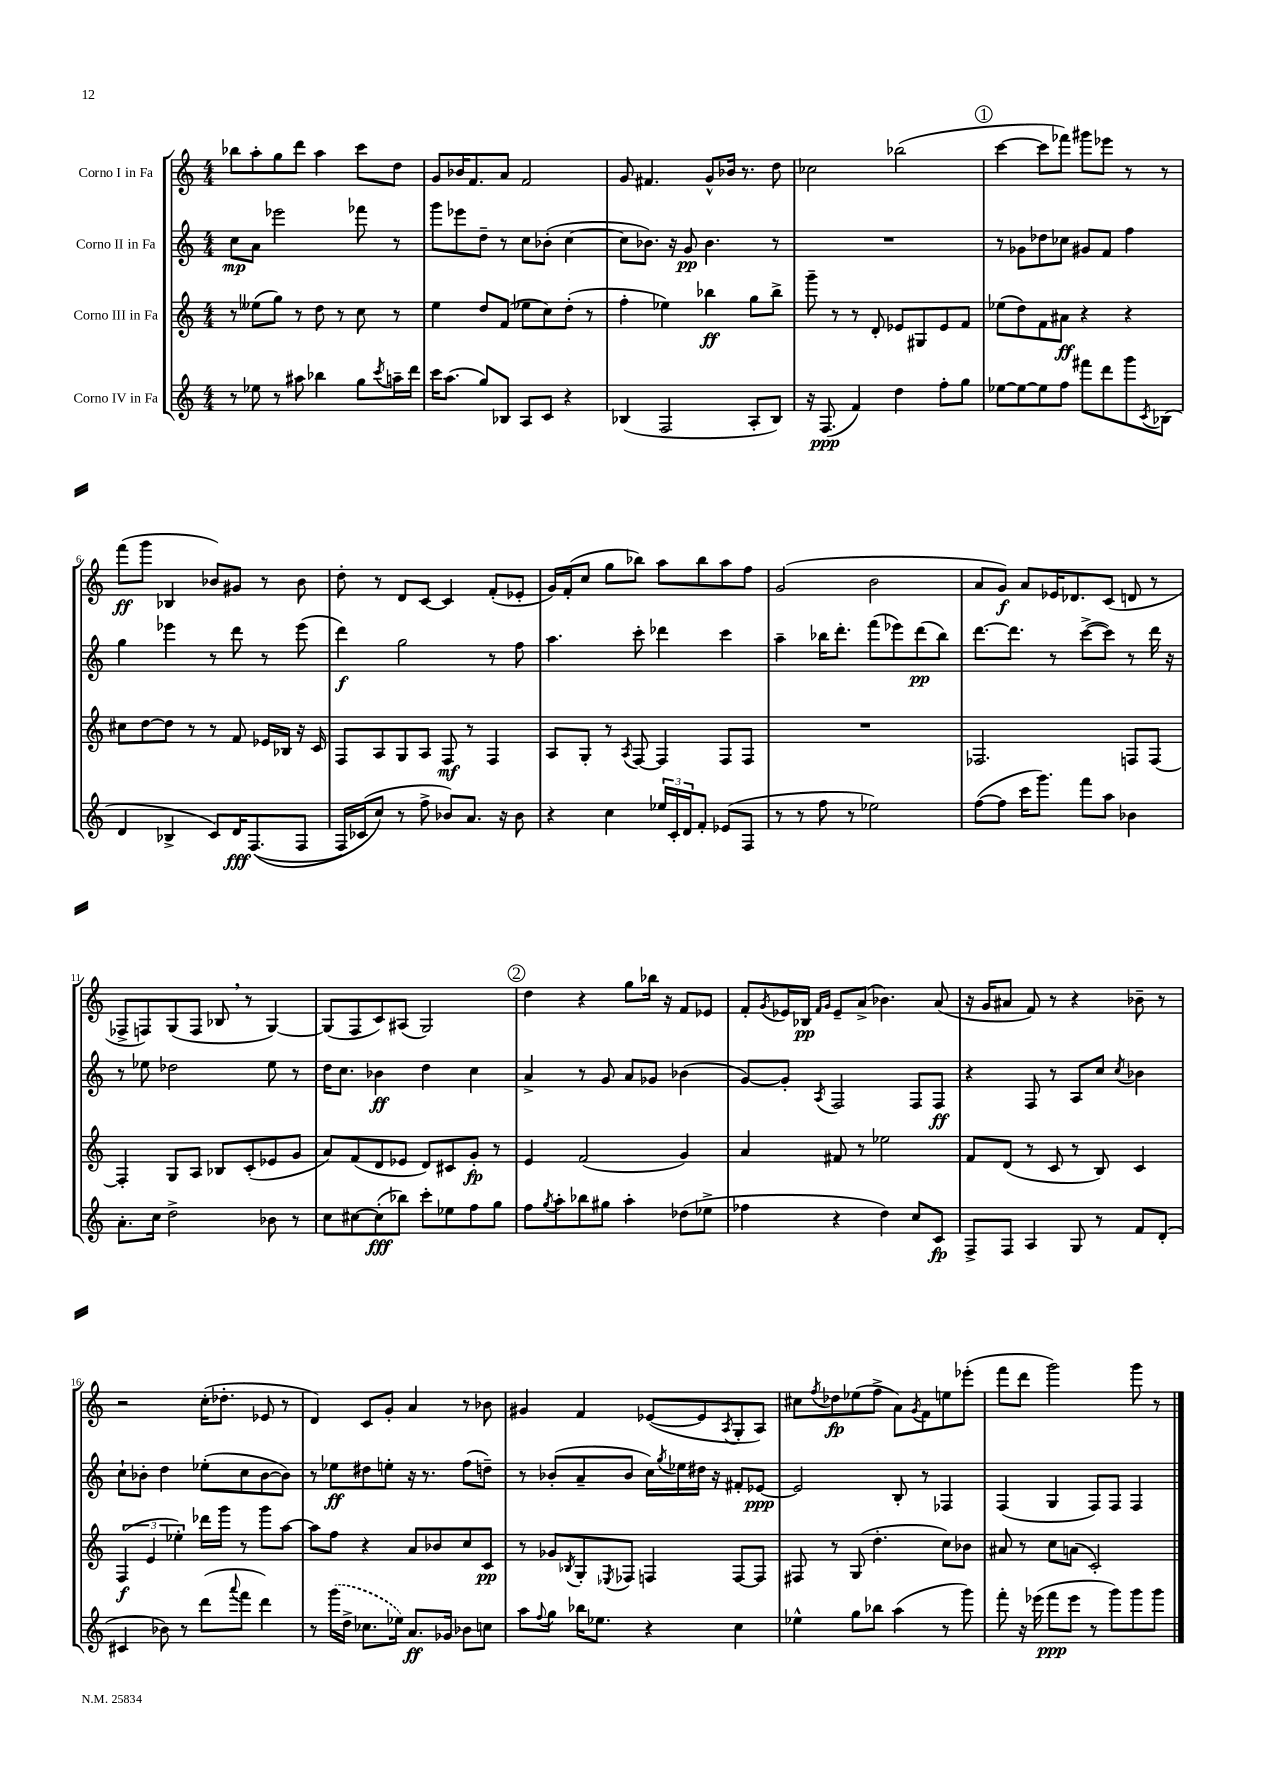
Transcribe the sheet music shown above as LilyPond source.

<<
\new StaffGroup <<
\new Staff = "s0" \with { instrumentName = "Corno I in Fa" } {
    \clef treble \key c \major \numericTimeSignature \time 4/4
    bes''8 a''8-. g''8 d'''8 a''4 c'''8 d''8 |
    g'8 bes'16 f'8. a'8 f'2 |
    g'8 fis'4. g'8-^ bes'16 r8. d''8 |
    ces''2 bes''2( |
    \mark \markup { \circle "1" } c'''4~ c'''8 fes'''8) gis'''8 ees'''8 r8 r8 |
    f'''8\ff( g'''8 bes4 bes'8) gis'8 r8 bes'8 |
    d''8-. r8 d'8 c'8~ c'4 f'8-.( ees'8-. |
    g'16) f'16-.( c''8 g''8 bes''8) a''8 bes''8 a''8 f''8 |
    g'2( b'2 |
    a'8 g'8\f) a'8 ees'16 des'8. c'8( d'8 r8 |
    fes8-> f8) g8( f8 bes8 \breathe r8 g4~) |
    g8( f8 c'8) ais8( g2) |
    \mark \markup { \circle "2" } d''4 r4 g''8 bes''16 r16 f'8 ees'8 |
    f'8-. \acciaccatura { g'8 } ees'16 bes16\pp \grace { f'16 g'16 } ees'8-- a'8->( bes'4.) a'8( |
    r16 g'16 ais'8 f'8) r8 r4 bes'8-- r8 |
    r2 c''16-.( des''8.-. ees'8 r8 |
    d'4) c'8 g'8-. a'4 r8 bes'8 |
    gis'4 f'4 ees'8~( ees'8 \acciaccatura { a8 } g8-. a8) |
    cis''8 \acciaccatura { f''8 } des''8\fp ees''8( f''8-> a'8) \acciaccatura { g'8 } f'8 e''8 ees'''8-.( |
    f'''8 d'''8 g'''2) g'''8 r8 \bar "|." |
}
\new Staff = "s1" \with { instrumentName = "Corno II in Fa" } {
    \clef treble \key c \major \numericTimeSignature \time 4/4
    c''8\mp a'8 ees'''2 fes'''8 r8 |
    g'''8 ees'''8 d''8-- r8 c''8 bes'8-.( c''4~ |
    c''8 bes'8.) r16 g'8\pp bes'4. r8 |
    R1 |
    \mark \markup { \circle "1" } r8 ges'8 des''8 ces''8 gis'8 f'8 f''4 |
    g''4 ees'''4 r8 d'''8 r8 ees'''8( |
    d'''4\f) g''2 r8 f''8 |
    a''4. c'''8-. des'''4 c'''4 |
    a''4-- bes''16 d'''8.-. f'''8( ees'''8) d'''8\pp( bes''8) |
    d'''8.~ d'''8. r8 c'''8~->( c'''8) r8 d'''16 r16 |
    r8 ees''8 des''2 ees''8 r8 |
    d''16 c''8. bes'4\ff d''4 c''4 |
    \mark \markup { \circle "2" } a'4-> r8 g'8 a'8 ges'8 bes'4( |
    g'8~) g'8-. \acciaccatura { a8 } f2 f8 f8\ff |
    r4 f8 r8 a8 c''8 \acciaccatura { c''8 } bes'4 |
    c''8-! bes'8-. d''4 ees''8-.( c''8 bes'8~ bes'8) |
    r8 ees''8\ff dis''8 e''8-. r16 r8. f''8( d''8--) |
    r8 bes'8-.( a'8-- bes'8 c''16) \acciaccatura { g''8 } ees''16 dis''16 r16 fis'8-. ees'8~\ppp |
    ees'2 b8-. r8 fes4 |
    f4( g4 f8) f8 f4 \bar "|." |
}
\new Staff = "s2" \with { instrumentName = "Corno III in Fa" } {
    \clef treble \key c \major \numericTimeSignature \time 4/4
    r8 eeses''8( g''8) r8 d''8 r8 c''8 r8 |
    e''4 d''8 f'8( ees''8 c''8) d''8-.( r8 |
    f''4-. ees''4) bes''4\ff g''8 bes''8-> |
    g'''8-- r8 r8 d'8-. ees'8 gis8 ees'8 f'8 |
    \mark \markup { \circle "1" } ees''8( d''8) f'8 ais'8\ff r4 r4 |
    cis''8 d''8~ d''8 r8 r8 f'8 ees'16 bes16 r16 c'16 |
    f8 a8 g8 a8 f8\mf r8 f4 |
    a8 g8-. r8 \acciaccatura { a8 } f8~ f4 f8 f8 |
    R1 |
    fes2. f8 f8~ |
    f4-. g8 a8 bes8 c'8-.( ees'8 g'8 |
    a'8) f'8( d'8 ees'8 d'8) cis'8 g'8-.\fp r8 |
    \mark \markup { \circle "2" } e'4 f'2( g'4) |
    a'4 fis'8 r8 ees''2 |
    f'8 d'8( r8 c'8 r8 b8) c'4 |
    \tuplet 3/2 { f4\f( e'4 ees''4-.) } des'''16 g'''16 r8 g'''8 a''8~ |
    a''8 f''8 r4 a'8 bes'8 c''8 c'8\pp |
    r8 ges'8 \acciaccatura { bes8 } g8-. \acciaccatura { ees8 } fes8 f4 f8~ f8 |
    fis8 r8 g8( d''4.-. c''8) bes'8 |
    ais'8 r8 c''8 a'8( c'2-.) \bar "|." |
}
\new Staff = "s3" \with { instrumentName = "Corno IV in Fa" } {
    \clef treble \key c \major \numericTimeSignature \time 4/4
    r8 ees''8 r8 ais''8 bes''4 g''8 \acciaccatura { c'''8 } a''16-- d'''16 |
    c'''16 a''8.( g''8) bes8 a8 c'8 r4 |
    bes4( f2 a8-. bes8) |
    r16 f8.\ppp( f'4) d''4 f''8-. g''8 |
    \mark \markup { \circle "1" } ees''8~ ees''8~ ees''8 f''8 fis'''8 d'''8 g'''8 \acciaccatura { c'8 } bes8( |
    d'4 bes4-> c'8) d'16\fff f8.(\( f8 |
    f16) ces'16( c''8\) r8 f''8-> bes'8) a'8. r16 bes'8 |
    r4 c''4 \tuplet 3/2 { ees''16 c'16-. d'16 } f'8-. ees'8( f8 |
    r8 r8 f''8 r8 ees''2) |
    f''8~( f''8 c'''16 g'''8.) f'''8 a''8 bes'4 |
    a'8.-. c''16 d''2-> bes'8 r8 |
    c''8 cis''8~ cis''8-.\fff( bes''8) c'''8-. ees''8 f''8 g''8 |
    \mark \markup { \circle "2" } f''8 \acciaccatura { g''8 } a''8-. bes''8 gis''8 a''4-. des''8( ees''8-> |
    fes''4 r4 d''4) c''8 c'8\fp |
    f8-> f8 a4 g8 r8 f'8 d'8-.( |
    cis'4 bes'8) r8 d'''8( \appoggiatura { a'''8 } f'''8 d'''4) |
    r8 \once \slurDashed g'''16( d''16-> ces''8. ees''16) a'8.\ff ges'16 bes'8 c''8 |
    a''8 \appoggiatura { f''8 } g''8 bes''16 ees''8. r4 c''4 |
    ees''4-^ g''8 bes''8 a''4( r8 g'''8) |
    f'''8-. r16 ees'''16( f'''8\ppp ees'''8 r8 g'''8) g'''8 g'''8 \bar "|." |
}
>>
>>
